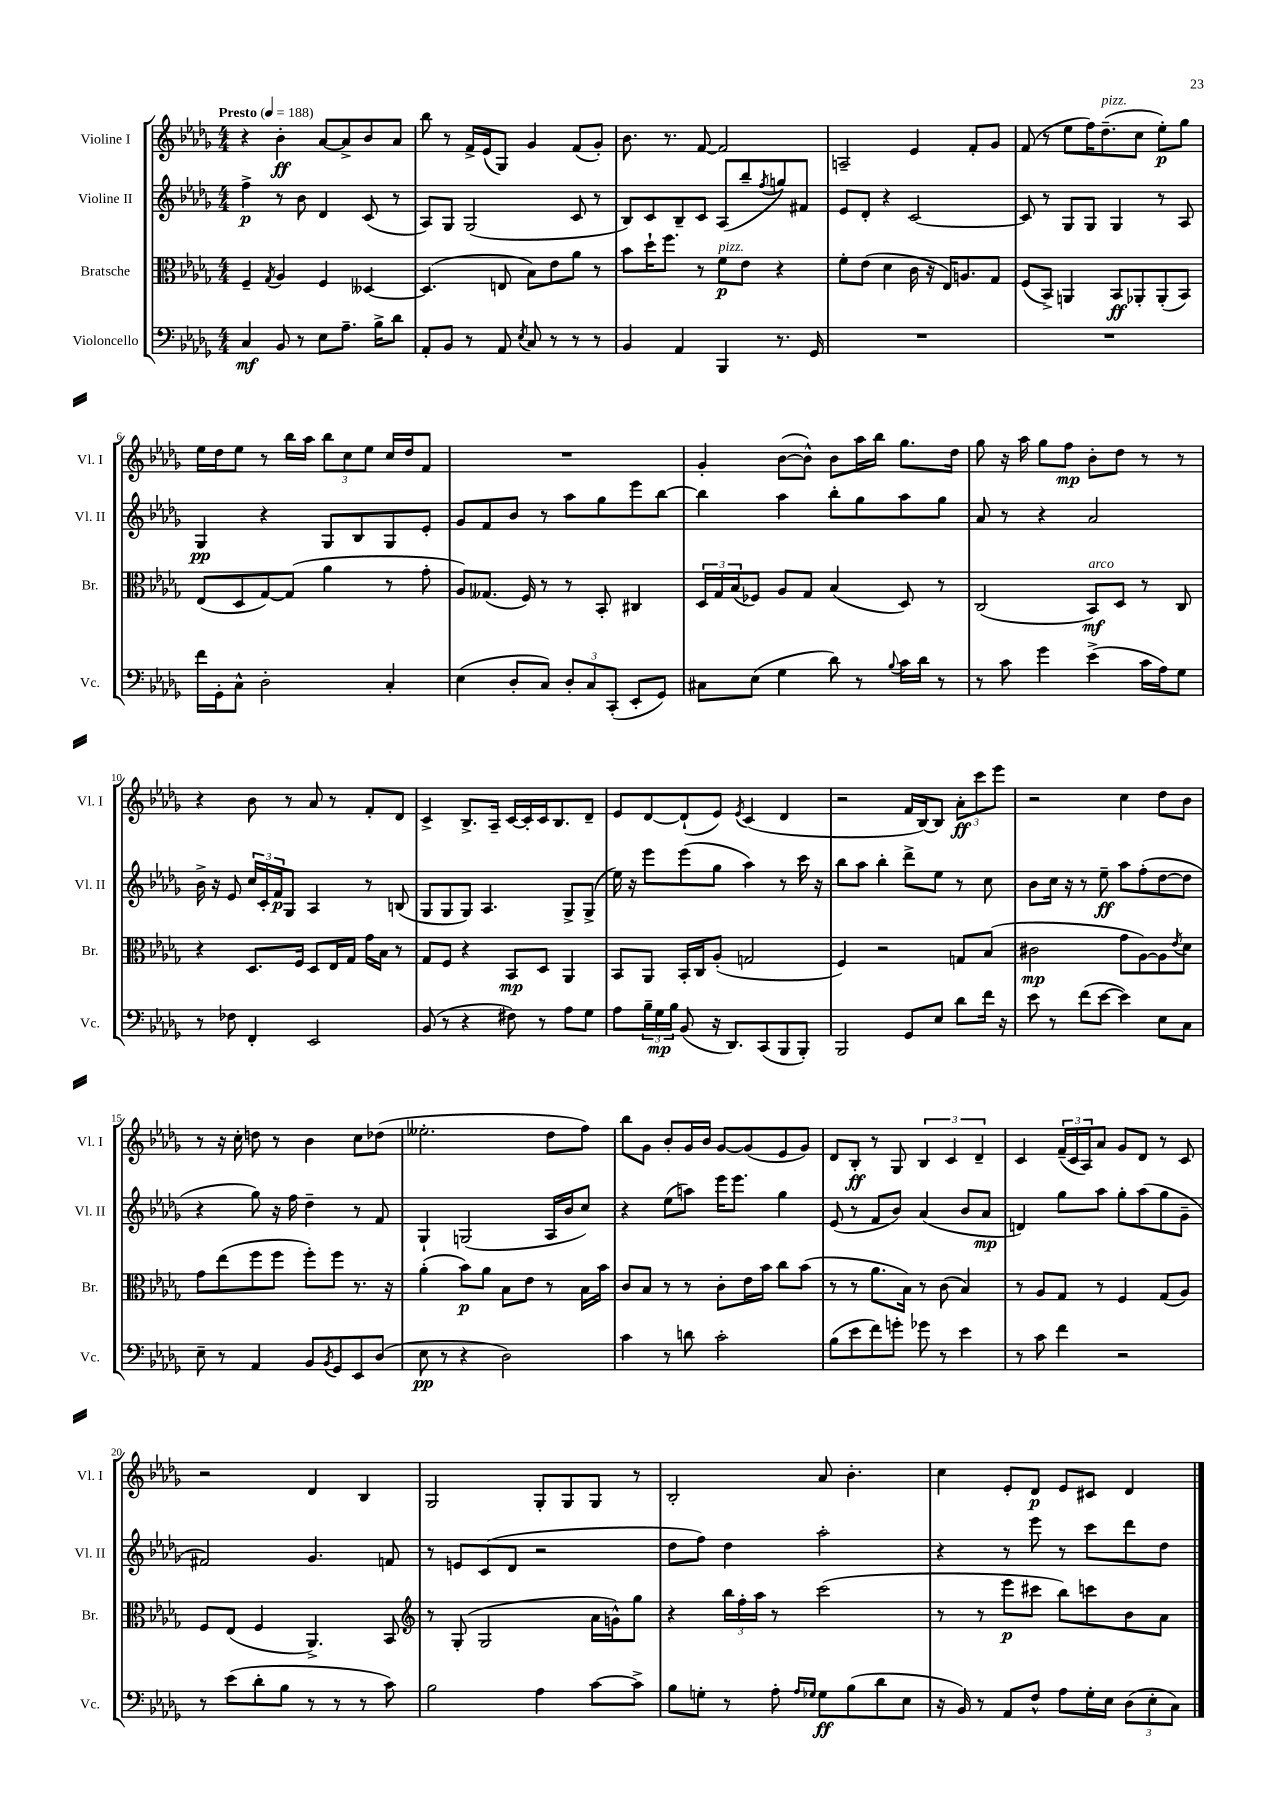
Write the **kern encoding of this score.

**kern	**kern	**kern	**kern
*staff4	*staff3	*staff2	*staff1
*clefF4	*clefC3	*clefG2	*clefG2
*k[b-e-a-d-g-]	*k[b-e-a-d-g-]	*k[b-e-a-d-g-]	*k[b-e-a-d-g-]
*M4/4	*M4/4	*M4/4	*M4/4
*MM188	*MM188	*MM188	*MM188
4C	4F~	4ff^	4r
.	8qG-	.	.
8BB-	4A-	8r	4b-'
8r	.	8b-	.
8E-	4F	4d-	[8a-
8.A-~	.	.	8a-^]
.	[4D--	(8c	8b-
16B-^	.	.	.
8d-	.	8r	8a-
=	=	=	=
8AA-'	(4.D--]	8A-)	8bb-
8BB-	.	8G-	8r
8r	.	(2G-	16f^
.	.	.	(16e-
8AA-	8E	.	8G-)
8qE-	.	.	.
8C	8B-)	.	4g-
8r	8e-	.	.
8r	8a-	8c	(8f
8r	8r	8r	8g-')
=	=	=	=
4BB-	8b-	8B-)	8.b-
.	16dd-`	8c	.
.	8.ff	.	8.r
4AA-	.	8B-~	.
.	8r	8c	[8f
4BBB-	8f	(8A-	2f]
.	8e-	8bb-~	.
.	.	8qff	.
8.r	4r	8gg)	.
.	.	8f#	.
16GG-	.	.	.
=	=	=	=
1r	8f'	8e-	2A~
.	(8e-	8d-'	.
.	4d-	4r	.
.	16c	[2c	4e-
.	16r	.	.
.	16E-)	.	.
.	8.A	.	.
.	.	.	8f'
.	8G-	.	8g-
=	=	=	=
1r	(8F	8c]	(8f
.	8BB-^)	8r	8r
.	4AA	8G-	8ee-
.	.	8G-	16ff)
.	.	.	(8.dd-~
.	8BB-	4G-	.
.	8AA-'	.	8cc
.	(8AA-'	8r	8ee-')
.	8BB-)	8A-	8gg-
=	=	=	=
16f	(8E-	4G-	16ee-
16GG-'	.	.	16dd-
8C^^	8D-	.	8ee-
2D-'	[8G-)	4r	8r
.	(8G-]	.	16bb-
.	.	.	16aa-
.	4a-	8G-	12bb-
.	.	.	12cc
.	.	8B-	.
.	.	.	12ee-
4C'	8r	8G-	16cc
.	.	.	16dd-
.	8g-'	8e-'	8f
=	=	=	=
(4E-	8A-)	8g-	1r
.	(8.G--	8f	.
8D-'	.	8b-	.
.	16F)	.	.
8C)	8r	8r	.
12D-'	8r	8aa-	.
12C	.	.	.
.	8BB-'	8gg-	.
(12CC'	.	.	.
8EE-'	4C#	8eee-	.
8GG-)	.	[8bb-	.
=	=	=	=
8C#	24D-	4bb-]	4g-'
.	24G-	.	.
.	(24B-	.	.
(8E-	8F-)	.	.
4G-	8A-	4aa-	([8b-
.	8G-	.	8b-^^])
8d-)	(4B-	8bb-'	8b-
8r	.	8gg-	16aa-
.	.	.	16bb-
8qqB-	.	.	.
16c	8D-)	8aa-	8.gg-
16d-	.	.	.
8r	8r	8gg-	.
.	.	.	16dd-
=	=	=	=
8r	(2C	8a-	8gg-
8c	.	8r	16r
.	.	.	16aa-
4g-	.	4r	8gg-
.	.	.	8ff
(4e-^	8BB-)	2a-	8b-'
.	8D-	.	8dd-
16c	8r	.	8r
16A-)	.	.	.
8G-	8C	.	8r
=	=	=	=
8r	4r	16b-^	4r
.	.	16r	.
8F-	.	8e-	.
4FF'	8.D-	24cc	8b-
.	.	24c'	.
.	.	24f	.
.	.	8G-	8r
.	16F	.	.
2EE-	8D-	4A-	8a-
.	16E-	.	8r
.	16G-	.	.
.	16g-	8r	8f'
.	16B-	.	.
.	8r	(8B	8d-
=	=	=	=
(8BB-	8G-	8G-	4c^
8r	8F	8G-	.
4r	4r	8G-)	8.B-^
.	.	4.A-	.
.	.	.	16A-~
8F#)	8BB-	.	[16c
.	.	.	16c']
8r	8D-	.	16c
.	.	.	8.B-
8A-	4AA-	8G-^	.
8G-	.	(8G-^	8d-~
=	=	=	=
8A-	8BB-	16ee-)	8e-
.	.	16r	.
24B-~	8AA-	8eee-	[8d-
24G-	.	.	.
24B-	.	.	.
(8BB-	16BB-'	(8eee-	(8d-`]
.	16C	.	.
16r	(8A-'	8gg-	8e-)
8.DD-)	.	.	.
.	.	.	8qe-
.	2G	4aa-)	(4c
(8CC	.	.	.
8BBB-	.	8r	4d-
8BBB-')	.	16ccc	.
.	.	16r	.
=	=	=	=
2BBB-	4F)	8bb-	2r
.	.	8aa-	.
.	2r	4bb-'	.
8GG-	.	8ddd-^	16f
.	.	.	[16B-)
8E-	.	8ee-	8B-]
8d-	8G	8r	12a-'
.	.	.	12ccc
16f	(8B-	8cc	.
.	.	.	12eee-
16r	.	.	.
=	=	=	=
8e-	2c#	8b-	2r
8r	.	16cc	.
.	.	16r	.
(8f	.	8r	.
[8e-	.	8ee-~	.
4e-])	8g-	8aa-	4cc
.	[8A-)	(8ff'	.
8E-	8A-]	[8dd-	8dd-
.	8qe-	.	.
8C	8d-	8dd-]	8b-
=	=	=	=
8E-~	8g-	4r	8r
8r	(8ee-	.	16r
.	.	.	16cc'
4AA-	8ff	8gg-)	8dd
.	8ff	16r	8r
.	.	16ff	.
8BB-	8ff')	4dd-~	4b-
8qBB-	.	.	.
8GG-	8ff	.	.
8EE-	8.r	8r	8cc
(8D-	.	8f	(8dd-
.	16r	.	.
=	=	=	=
8E-	(4a-'	4G-`	2.ee--'
8r	.	.	.
4r	8b-)	(2G	.
.	8a-	.	.
2D-)	8B-	.	.
.	8e-	.	.
.	8r	16A-	8dd-
.	.	16b-	.
.	16B-	8cc)	8ff)
.	16b-	.	.
=	=	=	=
4c	8c	4r	8bb-
.	8B-	.	8g-
8r	8r	(8ee-	8b-'
8d	8r	8aa)	16g-
.	.	.	16b-
2c'	8c'	16eee-	[8g-
.	.	8.eee-	.
.	16e-	.	(8g-]
.	16b-	.	.
.	8cc	4gg-	8e-
.	(8b-	.	8g-)
=	=	=	=
(8B-	8r	(8e-	8d-
8e-	8r	8r	8B-'
8f)	8.a-	8f	8r
8g'	.	8b-)	8G-
.	16B-)	.	.
8g-	8r	(4a-	6B-
8r	(8c	.	.
.	.	.	6c
4e-	4B-)	8b-	.
.	.	.	6d-~
.	.	8a-	.
=	=	=	=
8r	8r	4d)	4c
8c	8A-	.	.
4f	8G-	8gg-	(24f~
.	.	.	24c
.	.	.	24A-)
.	8r	8aa-	8a-
2r	4F	8gg-'	8g-
.	.	(8aa-	8d-
.	(8G-	8gg-	8r
.	8A-)	8g-~	8c
=	=	=	=
8r	8F	2f#)	2r
(8e-	(8E-	.	.
8d-'	4F	.	.
8B-	.	.	.
8r	4.AA-^)	4.g-	4d-
8r	.	.	.
8r	.	.	4B-
8c)	8BB-	8f	.
=	=	=	=
*	*clefG2	*	*
2B-	8r	8r	2G-
.	(8G-'	8e	.
.	2G-	(8c	.
.	.	8d-	.
4A-	.	2r	8G-'
.	.	.	8G-
[8c	16a-	.	8G-
.	16g^^)	.	.
8c^]	8gg-	.	8r
=	=	=	=
8B-	4r	8dd-	2B-'
8G'	.	8ff)	.
8r	24bb-	4dd-	.
.	24ff'	.	.
.	24aa-	.	.
8A-'	8r	.	.
16qqA-	.	.	.
16qqG-	.	.	.
8G-	(2ccc	2aa-'	8a-
(8B-	.	.	4.b-'
8d-	.	.	.
8E-	.	.	.
=	=	=	=
16r	8r	4r	4cc
16BB-)	.	.	.
8r	8r	.	.
8AA-	8eee-	8r	8e-'
8F^^	8ccc#	8eee-	8d-
8A-	8bb-)	8r	8e-
16G-'	8ccc	8ccc	8c#
16E-	.	.	.
(12D-	8b-	8ddd-	4d-
12E-'	.	.	.
.	8a-	8dd-	.
12C)	.	.	.
==	==	==	==
*-	*-	*-	*-
